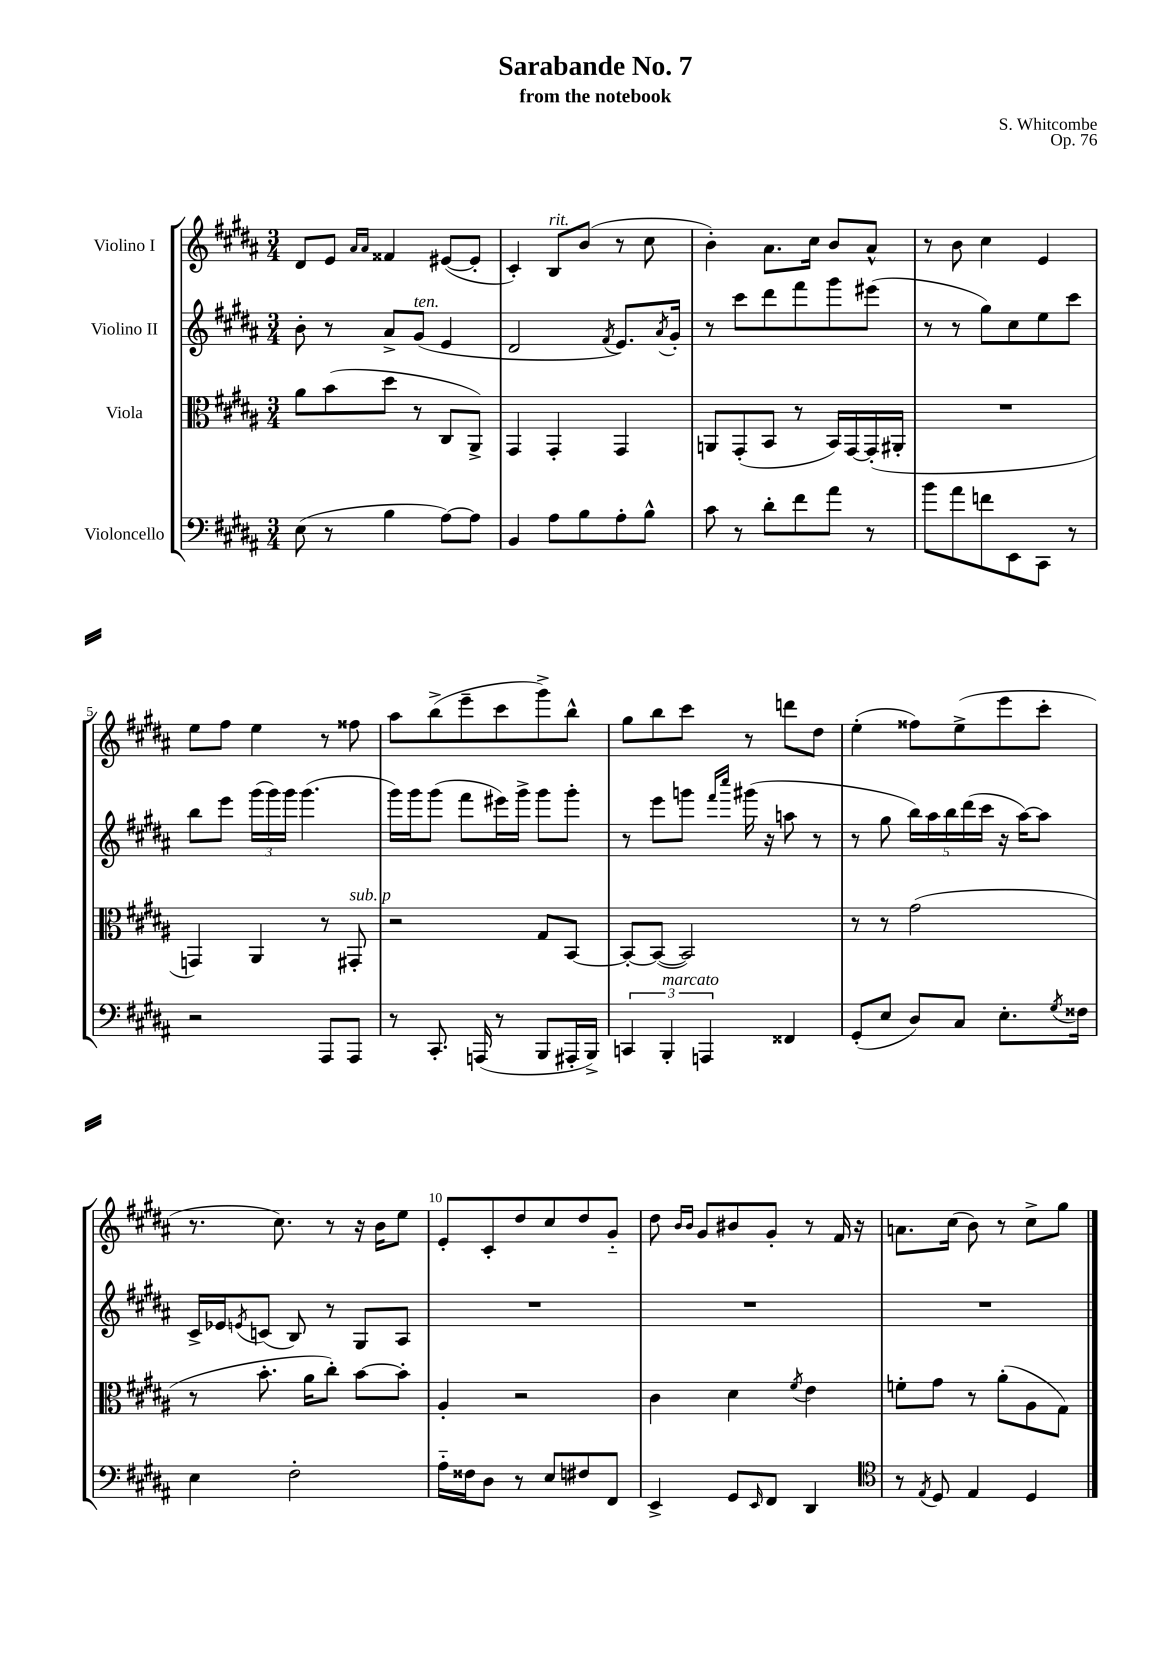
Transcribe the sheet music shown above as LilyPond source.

\header { title = "Sarabande No. 7" composer = "S. Whitcombe" subtitle = "from the notebook" opus = "Op. 76" }
<<
\new StaffGroup <<
\new Staff = "s0" \with { instrumentName = "Violino I" } {
    \clef treble \key b \major \numericTimeSignature \time 3/4
    dis'8 e'8 \grace { ais'16 ais'16 } fisis'4 eis'8~( eis'8-. |
    cis'4-.) b8^\markup { \italic "rit." } b'8( r8 cis''8 |
    b'4-.) ais'8. cis''16 b'8 ais'8-^ |
    r8 b'8 cis''4 e'4 |
    e''8 fis''8 e''4 r8 fisis''8 |
    ais''8 b''8->( e'''8-- cis'''8 gis'''8->) b''8-^ |
    gis''8 b''8 cis'''8 r8 d'''8 dis''8 |
    e''4-.( fisis''8) e''8->( e'''8 cis'''8-. |
    r8. cis''8.) r8 r16 b'16 e''8 |
    e'8-. cis'8-. dis''8 cis''8 dis''8 gis'8-_ |
    dis''8 \grace { b'16 b'16 } gis'8 bis'8 gis'8-. r8 fis'16 r16 |
    a'8. cis''16( b'8) r8 cis''8-> gis''8 \bar "|." |
}
\new Staff = "s1" \with { instrumentName = "Violino II" } {
    \clef treble \key b \major \numericTimeSignature \time 3/4
    b'8-. r8 ais'8-> gis'8^\markup { \italic "ten." }( e'4 |
    dis'2 \acciaccatura { fis'8 } e'8.) \acciaccatura { ais'8 } gis'16-. |
    r8 cis'''8 dis'''8 fis'''8 gis'''8 eis'''8( |
    r8 r8 gis''8) cis''8 e''8 cis'''8 |
    b''8 e'''8 \tuplet 3/2 { gis'''16( gis'''16) gis'''16 } gis'''4.( |
    gis'''16) gis'''16 gis'''8( fis'''8 eis'''16) gis'''16-> gis'''8 gis'''8-. |
    r8 e'''8 g'''8 \grace { fis'''16 cis''''16 } gis'''16( r16 a''8 r8 |
    r8 gis''8 \tuplet 5/4 { b''16) ais''16 b''16 dis'''16( cis'''16 } r16 ais''16~) ais''8 |
    cis'16-> ees'16 \acciaccatura { e'8 } c'8( b8) r8 gis8 ais8 |
    R2. |
    R2. |
    R2. \bar "|." |
}
\new Staff = "s2" \with { instrumentName = "Viola" } {
    \clef alto \key b \major \numericTimeSignature \time 3/4
    ais'8 b'8( dis''8 r8 cis8 ais,8->) |
    gis,4 gis,4-. gis,4 |
    a,8 gis,8-.( b,8 r8 b,16) gis,16~ gis,16-.( ais,16-. |
    R2. |
    g,4) ais,4 r8 gis,8-.^\markup { \italic "sub. p" } |
    r2 gis8 b,8~ |
    b,8~-. b,8~( b,2) |
    r8 r8 gis'2( |
    r8 b'8.-. ais'16 cis''8-.) b'8~ b'8-. |
    ais4-. r2 |
    cis'4 dis'4 \acciaccatura { fis'8 } e'4 |
    f'8-. gis'8 r8 ais'8-.( ais8 gis8) \bar "|." |
}
\new Staff = "s3" \with { instrumentName = "Violoncello" } {
    \clef bass \key b \major \numericTimeSignature \time 3/4
    e8( r8 b4 ais8~) ais8 |
    b,4 ais8 b8 ais8-. b8-^ |
    cis'8 r8 dis'8-. fis'8 ais'8 r8 |
    b'8 ais'8 f'8 e,8 cis,8 r8 |
    r2 ais,,8 ais,,8 |
    r8 cis,8.-. a,,16( r8 b,,8 ais,,16-. b,,16->) |
    \tuplet 3/2 { c,4 b,,4-.^\markup { \italic "marcato" } a,,4 } fisis,4 |
    gis,8-.( e8 dis8) cis8 e8.-. \acciaccatura { gis8 } fisis16 |
    e4 fis2-. |
    ais16-_ fisis16 dis8 r8 e8 fis8 fis,8 |
    e,4-> gis,8 \grace { e,16 } fis,8 dis,4 |
    \clef tenor r8 \acciaccatura { e8 } dis8 e4 dis4 \bar "|." |
}
>>
>>
\layout { \context { \Score \override BarNumber.break-visibility = ##(#f #t #t) barNumberVisibility = #(every-nth-bar-number-visible 5) } }
